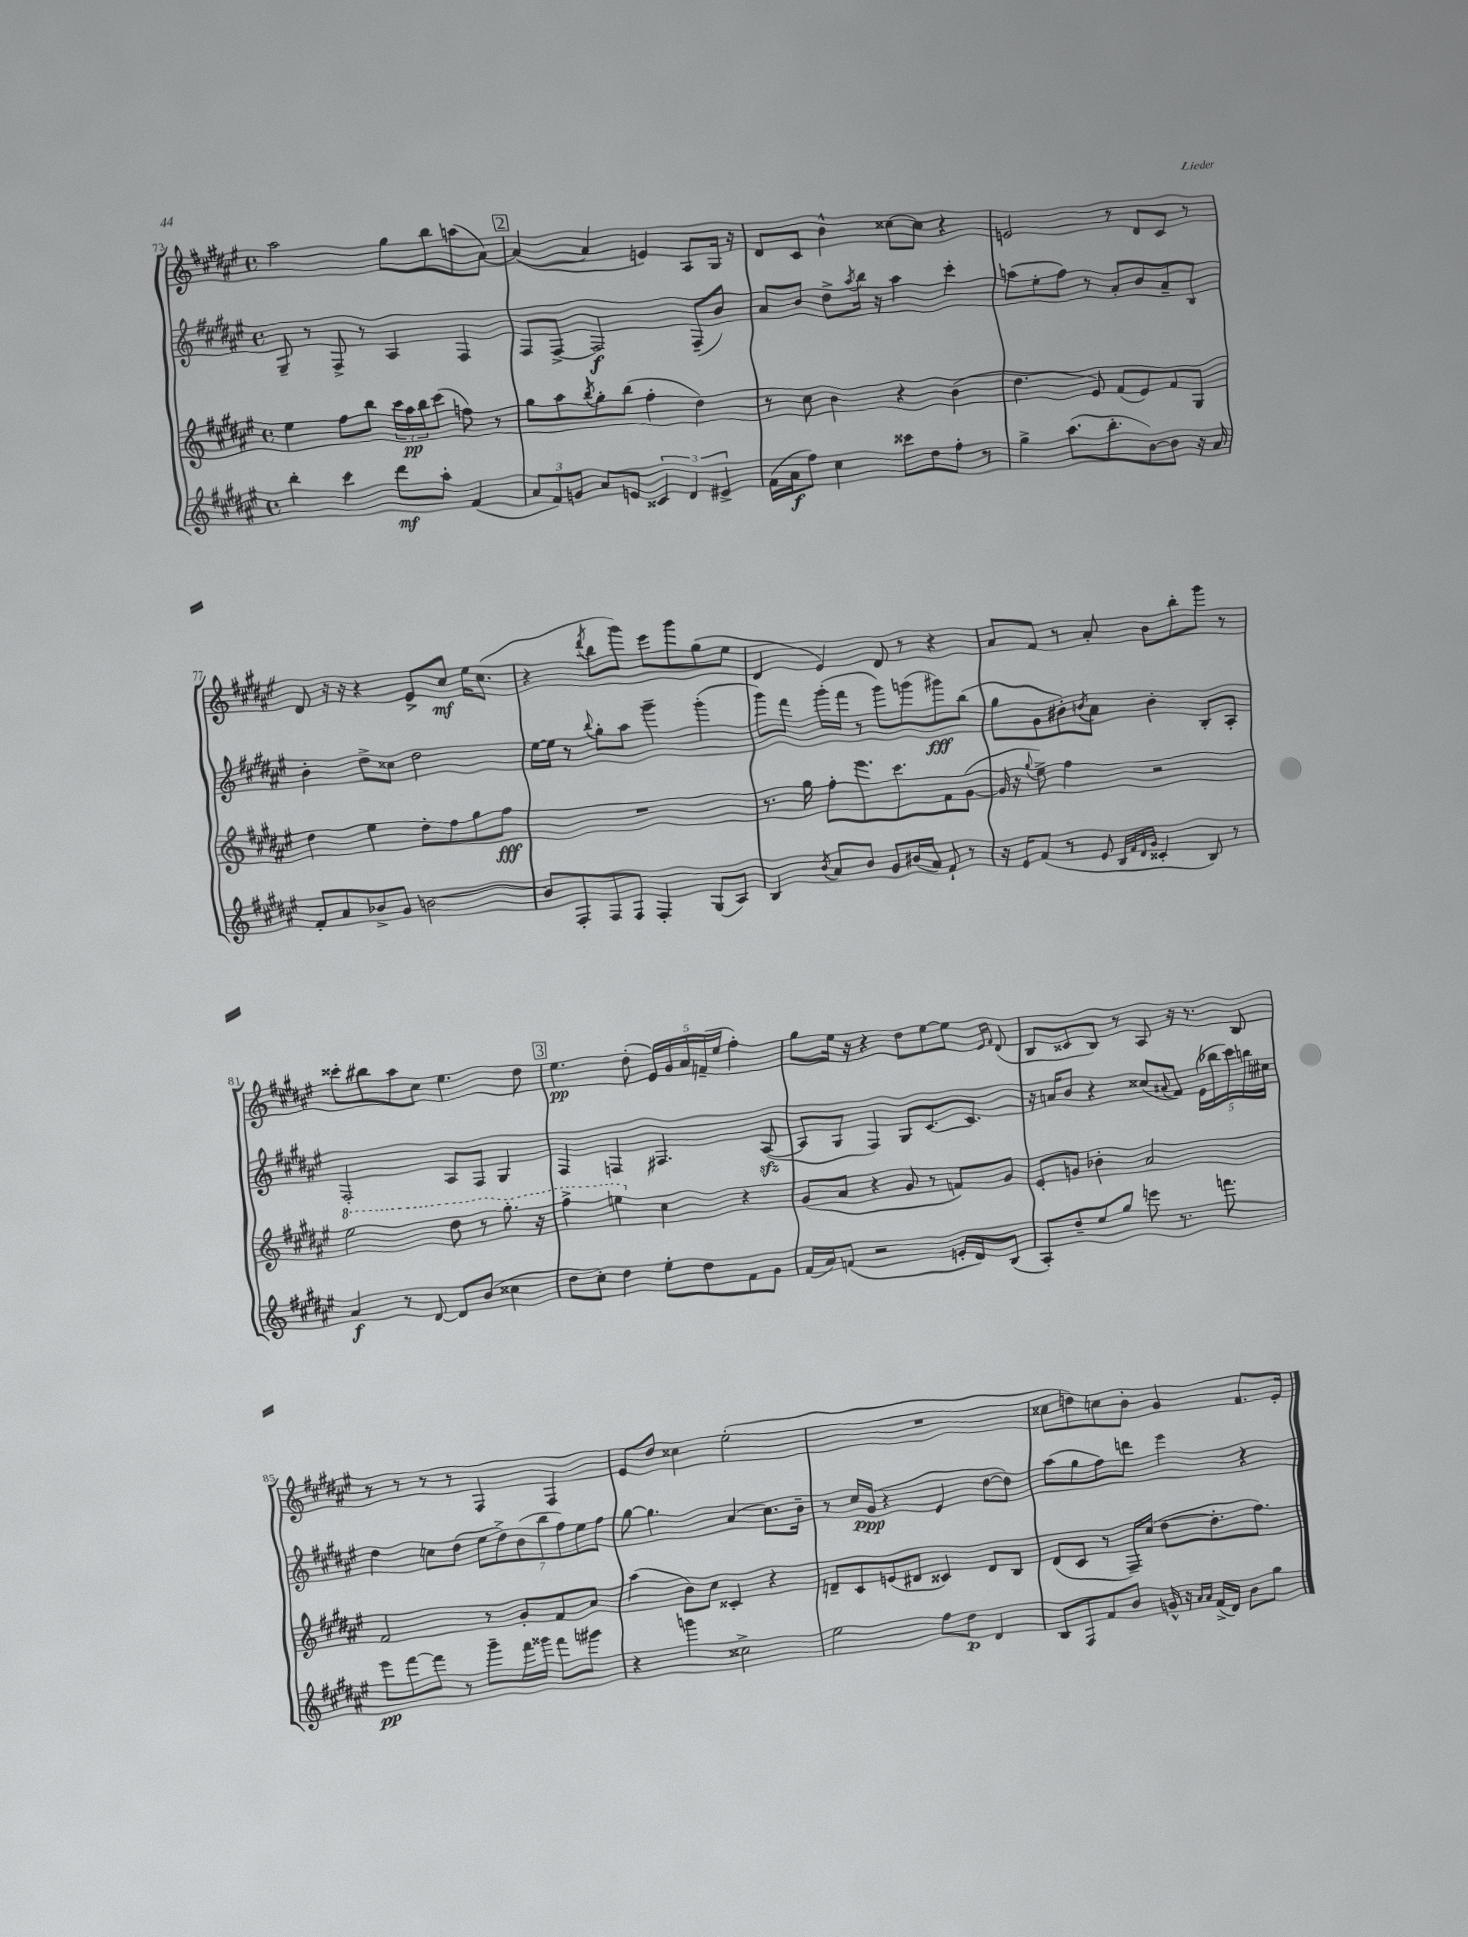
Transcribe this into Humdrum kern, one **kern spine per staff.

**kern	**kern	**kern	**kern
*staff4	*staff3	*staff2	*staff1
*clefG2	*clefG2	*clefG2	*clefG2
*k[f#c#g#d#a#e#]	*k[f#c#g#d#a#e#]	*k[f#c#g#d#a#e#]	*k[f#c#g#d#a#e#]
*M4/4	*M4/4	*M4/4	*M4/4
*met(c)	*met(c)	*met(c)	*met(c)
4bb'	4ee#	8G#~	2aa#
.	.	8r	.
4ccc#	8ff#	8F#^	.
.	8bb	8r	.
8ddd#	24ccc#	4A#	8gg#
.	24aa#	.	.
.	24bb	.	.
8aa#'	(8ccc#	.	8bb
(4f#	8ff)	4F#	(8aa
.	8r	.	[8a#)
=	=	=	=
12a#	8gg#	8F#	(4a#_
12f#)	.	.	.
.	8aa#	[8F#^	.
12g	.	.	.
.	8qbb	.	.
8a#	8gg#'	2F#]	4a#]
8e	(8bb	.	.
6c##	4ff#'	.	4e)
6d#	.	.	.
.	4dd#)	(8F#~	8A#
6e#^	.	.	.
.	.	8b)	16G#
.	.	.	16r
=	=	=	=
(16f#	8r	8a#	8d#
16a#	.	.	.
8ff#)	8cc#	8b	8c#
4cc#	4b	8dd#^	4b^^
.	.	8qaa#	.
.	.	16bb	.
.	.	16r	.
8ccc##	4r	4aa#	[8cc##
8dd#	.	.	8cc##]
8ff#'	(4b	4ccc#'	4r
8r	.	.	.
=	=	=	=
4gg#^	4.dd#	(8aa	2e
.	.	8ee#'	.
(8.aa#	.	8ff#)	.
.	8e#)	8r	.
8.bb'	.	.	.
.	(8f#	8a#'	8r
[8b)	8e#)	8b	8d#
8b]	8f#	8a#~	8c#
16r	8G#	8B	8r
16a#	.	.	.
=	=	=	=
8f#'	4dd#	4b'	8d#
8a#	.	.	16r
.	.	.	16r
8b-^	4ee#	8dd#^	4r
8g#	.	8cc##	.
[2b	8dd#'	2dd#	8e#^
.	8ff#	.	8cc#
.	8gg#	.	16ee#
.	.	.	(8.cc#
.	8ff#	.	.
=	=	=	=
8b]	1r	[16ee#	4r
.	.	16ee#]	.
8F#'	.	8r	.
.	.	8qqbb	8qddd#
8F#	.	8gg#'	8bb
8F#	.	8aa#	8ggg#)
4F#'	.	4ggg#~	8eee#
.	.	.	8ggg#
(8G#	.	(4ggg#'	(8gg#
8A#)	.	.	8ee#
=	=	=	=
4B	8.r	8ggg#)	4d#
.	.	8fff#	.
.	16gg#	.	.
8qb	.	.	.
8a#	8ff#'	(16ggg#'	4e#)
.	.	16fff#	.
8b	8.eee#	8r	.
8g#	.	8ggg#)	8d#
.	8.ccc#	.	.
(16b#	.	(8ggg	8r
16a#)	.	.	.
8f#`	8f#	8ggg#)	4r
8r	([8g#	(8bb	.
=	=	=	=
16r	16g#]	8gg#	8a#
16e#	16r	.	.
.	8qqgg#	.	.
(8f#	8ee#^)	8g#	8f#
8r	4ff#	8b#')	8r
.	.	8qb	.
8e#	.	8a#	8a#'
32qqB	.	.	.
32qqf#	.	.	.
32qqd#	.	.	.
32qqg#	.	.	.
4c##'	2r	4b'	8b
.	.	.	8bb'
8B)	.	8B'	8ggg#
8r	.	8A#'	8r
=	=	=	=
4a#	2eee#	2F#'	8ccc##'
.	.	.	8bb#
8r	.	.	8aa#
[8d#	.	.	8cc#
8d#]	8ddd#	8A#	4.ee#
(8b	8r	8F#	.
4cc##	8.ggg#'	4G#	.
.	.	.	8dd#
.	16r	.	.
=	=	=	=
8dd#	4fff#^	4F#	4.ee#
8cc#')	.	.	.
4dd#	4eee	4F	.
.	.	.	(8dd#'
8ee#'	4cc#	4.F#	20e#)
.	.	.	20g#
.	.	.	20a#
8dd#	.	.	.
.	.	.	(20f~
.	.	.	20ee#
8f#	4r	.	4ff#')
8g#	.	([8A#	.
=	=	=	=
(16f#	(8g#	8A#]	8gg#
16a#)	.	.	.
(8f	8a#	8G#	16ee#
.	.	.	16r
2r	4r	4F#)	4r
.	8g#	8G#	8dd#
.	8r	[8.c#	[8ee#
16e'	8f)	.	8ee#]
16d#)	.	8.c#]	.
.	.	.	16qqe#
.	.	.	16qqf#
(8B	8g#	.	(8d#
=	=	=	=
8A#')	8e#'	16r	8B
.	.	16a	.
8dd#~	8g	8b	8c##
8ee#	4b-'	4r	8B)
8gg#	.	.	8r
8eee	2a#	(8cc##	8A#
.	.	8qqa#	.
8.r	.	8f#)	16r
.	.	.	8.r
.	.	(20e#	.
.	.	20bb-	.
8.fff	.	.	.
.	.	20ccc#)	.
.	.	.	8B
.	.	20bb	.
.	.	20cc#	.
=	=	=	=
8eee#	2f#	4dd#	8r
[8fff#	.	.	8r
8fff#]	.	8cc	8r
8r	.	(8dd#	8r
8ggg#~	8r	14ee#	4F#
.	.	14dd#^)	.
16fff#	8g#'	.	.
.	.	(14b	.
16ggg##	.	.	.
.	.	14bb	.
8fff#	8f#	.	4F#
.	.	14ff#)	.
.	.	14ee#	.
8ggg#	8a#	.	.
.	.	14ff#	.
=	=	=	=
4r	(4aa#	[8gg#	8e#
.	.	4.gg#]	8dd#
4ggg	8b)	.	4cc##
.	8cc#	.	.
2cc##^	4c##'	(4a#	(2ee#'
.	4r	8.cc#)	.
.	.	16b~	.
=	=	=	=
2ee#	8d~	8r	1r
.	8c#	16cc#	.
.	.	(16g#	.
.	(8e	4r	.
.	8d#	.	.
8ff#	4c##)	4e#	.
8dd#	.	.	.
4d#	8d#	[8dd#	.
.	8B	8dd#])	.
=	=	=	=
8B	(8d#	(8aa#	8cc##
8F#	8c#	8gg#	8dd)
8f#	8r	8ff#)	8cc
8b	16F#~)	8ddd	8b'
.	(16cc#	.	.
16g^^	[8dd#	4eee#	4g#
16r	.	.	.
16qqa#	.	.	.
16qqa#	.	.	.
(16f#^	8.dd#']	.	.
16d#)	.	.	.
8b	.	4r	8.f#
.	8.ff#)	.	.
8gg#	.	.	.
.	.	.	16e#'
==	==	==	==
*-	*-	*-	*-
